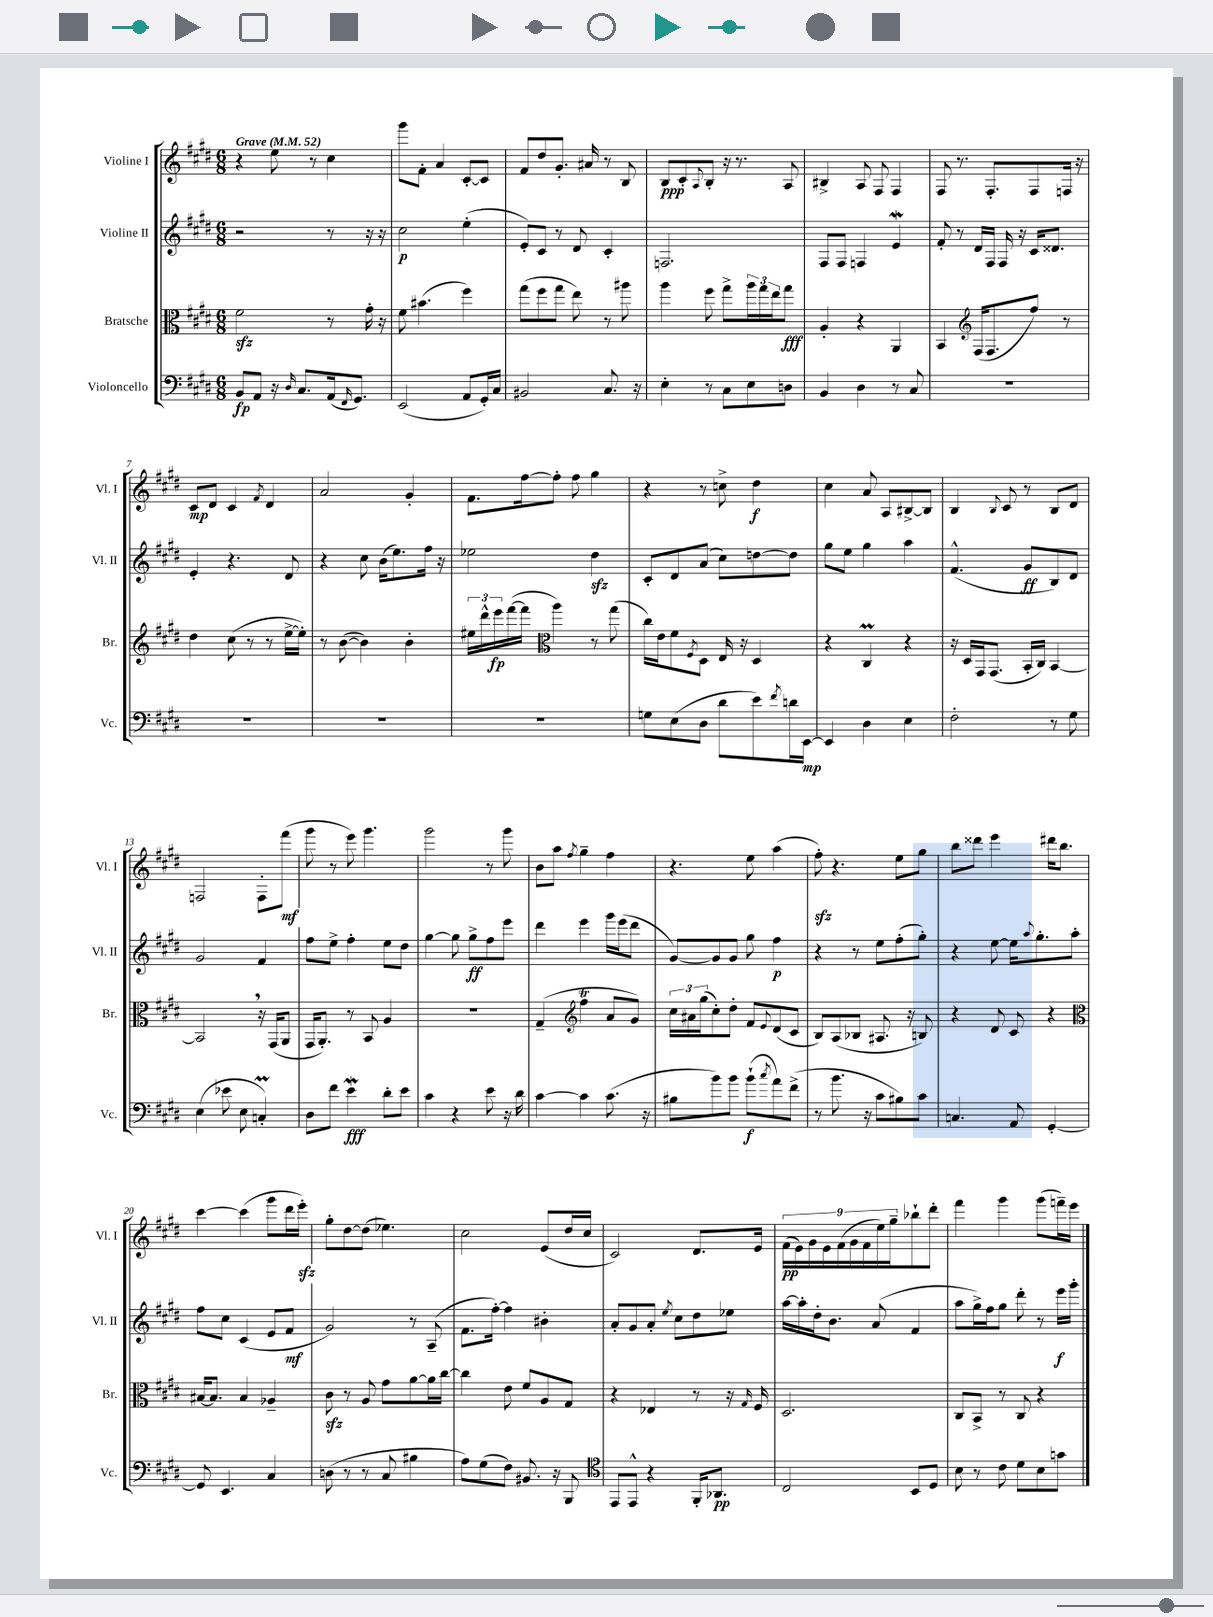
<<
\new StaffGroup <<
\new Staff = "s0" \with { instrumentName = "Violine I" shortInstrumentName = "Vl. I" } {
    \clef treble \key e \major \numericTimeSignature \time 6/8 \tempo "Grave" 4 = 52
    r4 e''8 r8 cis''4 |
    gis'''8 fis'8-. a'4 cis'8~-. cis'8 |
    fis'8 dis''8 gis'8.-. ais'16 r8 b8 |
    b8\ppp cis'8-. \appoggiatura { a8 } b8-. r16 r8. a8 |
    bis4-> a8 fis8 fis4 |
    fis8 r8. fis8.-. fis8 f16 r16 |
    cis'8\mp dis'8 cis'4 \acciaccatura { fis'8 } dis'4 |
    a'2 gis'4-. |
    fis'8. fis''16~ fis''8-. fis''8 gis''4 |
    r4 r8 c''8-> dis''4\f |
    cis''4 a'8 a8 bis8~-> bis8 |
    b4 \appoggiatura { b8 } cis'8 r8 b8 dis'8 |
    f2 f8-. fis'''8\mf( |
    gis'''8 r8 e'''8) gis'''4. |
    gis'''2 r8 gis'''8 |
    b'8 a''8 \acciaccatura { fis''8 } gis''4-- fis''4 |
    r4. e''8 a''4( |
    fis''8-.\sfz) r4. e''8 gis''8 |
    b''8 disis'''8 e'''4 dis'''16 b''8. |
    cis'''4~ cis'''4( gis'''8 dis'''16 e'''16-.\sfz) |
    gis''8-. dis''8~ dis''8( ees''4.) |
    cis''2 e'8( dis''16 cis''16 |
    cis'2) dis'8. e'16 |
    \tuplet 9/8 { fis'16\pp( e'16) gis'16 e'16 fis'16( gis'16 fis'16 e''16) gis''16-- } bes''8-! dis'''8-. |
    fis'''4 gis'''4 gis'''8( f'''16--) e'''16 \bar "|." |
}
\new Staff = "s1" \with { instrumentName = "Violine II" shortInstrumentName = "Vl. II" } {
    \clef treble \key e \major \numericTimeSignature \time 6/8
    r2 r8 r16 r16 |
    cis''2\p e''4-.( |
    e'8-.) cis'8 r8 dis'8 cis'4-. |
    f2. |
    fis8 fis8 f4 e'4\mordent |
    fis'8-. r8 dis'16 fis16 fis16 r16 cis'16 disis'8. |
    e'4-. r4. dis'8 |
    r4 cis''8 b'16( e''8.) fis''16 r16 |
    ees''2 dis''4\sfz |
    cis'8-. dis'8 a'8( cis''8) d''8~ d''8 |
    gis''8 e''8 gis''4 a''4 |
    fis'4.-^( gis'8\ff b8) dis'8 |
    gis'2 fis'4 |
    fis''8 e''8-> fis''4-. e''8 dis''8 |
    gis''4~ gis''8 gis''8->\ff fis''8 e'''8 |
    dis'''4 e'''4 gis'''16 e'''16( dis'''8 |
    gis'8~) gis'8 gis'8 gis''8 fis''4\p |
    r4 r8 e''8 fis''8-.( gis''8-.) |
    r4 e''8~ e''16 \appoggiatura { a''8 } gis''8.-. a''8-. |
    fis''8 cis''8 cis'4( e'8 fis'8\mf |
    gis'2) r8 a8--( |
    fis'8. fis''16~-.) fis''4 bis'4-. |
    a'8-. gis'8 a'8-. \acciaccatura { e''8 } cis''8 dis''8 ees''8 |
    a''16~ a''16-. dis''16-. b'8. a'8( fis'4 |
    a''8 gis''16->) fis''16 gis''8 dis'''8-. r8 e'''16\f gis'''16-. \bar "|." |
}
\new Staff = "s2" \with { instrumentName = "Bratsche" shortInstrumentName = "Br." } {
    \clef alto \key e \major \numericTimeSignature \time 6/8
    fis'2\sfz r8 gis'16-. r16 |
    fis'8 bis'4.( fis''4) |
    gis''8( fis''8 gis''8 e''8) r8 ais''8 |
    a''4 fis''8 gis''8-> \tuplet 3/2 { a''16 gis''16 e''16 } gis''8\fff |
    a4-. r4 a,4 |
    b,4 \clef treble fis16( fis8. fis''8) r8 |
    dis''4 cis''8( r8 r8 e''16~-> e''16-.) |
    r8 b'8~( b'4) b'4-. |
    \tuplet 3/2 { eis''16 dis'''16-^ e'''16\fp } fis'''16~( fis'''16 \clef alto a''4) r8 gis''8( |
    cis''16) e'16 fis'8 \acciaccatura { fis8 } dis8 e16 r16 dis4 |
    r4 cis4\prall r4 |
    r16 dis16 gis,16 gis,8.( b,16-. cis16) b,4~ |
    b,2 \breathe r16 gis,16( a,8 |
    gis,16 a,8.-.) r8 b,8 a4 |
    R2. |
    gis4--( \clef treble fis''4\trill a'8 gis'8) |
    \tuplet 3/2 { cis''16 ais'16 gis''16( } cis''8-.) dis''8-. fis'8 \appoggiatura { e'8 } dis'8( cis'8 |
    b8) a8( bes8 ais8. r16 b8) |
    r4 dis'8 cis'8 r4 |
    \clef alto bis16~ bis8. bis4 aes4-- |
    cis'8\sfz r8 a8 gis'8 a'8~ a'16 cis''16~ |
    cis''4 e'8 fis'8 a8 gis8 |
    r4 ees4 r8 r16 \grace { gis16 } fis16 |
    dis2. |
    cis8 b,8-> r8 cis8 r4 \bar "|." |
}
\new Staff = "s3" \with { instrumentName = "Violoncello" shortInstrumentName = "Vc." } {
    \clef bass \key e \major \numericTimeSignature \time 6/8
    b,8\fp a,8 r16 \grace { dis16 } cis8. a,16( \grace { fis,16 } gis,8.) |
    e,2( a,8 gis,16-.) cis16 |
    bis,2 cis8. r16 |
    e4-. r8 cis8 e8 d8 |
    b,4 dis4 r8 cis8 |
    R2. |
    R2. |
    R2. |
    R2. |
    g8 e8( dis8 dis'8 e'8) \acciaccatura { fis'8 } d'16 e,16~\mp |
    e,4 dis4 e4 |
    fis2-. r8 gis8 |
    e4( ees'8 e8 c4-.\prall) |
    dis8 fis'8 e'4\mordent\fff dis'8-. e'8 |
    cis'4 r4 e'8 r16 dis'16 |
    cis'4~ cis'4 cis'8.( r16 |
    bis8 b'8) b'8 b'8-!\f( \acciaccatura { cis''8 } a'8) fis'8->( |
    r8 b'8. r16 cis'8 bis8) cis'8 |
    c4. a,8 gis,4~-. |
    gis,8 e,4. cis4 |
    d8( r8 r8 cis8 bis4 |
    a8) gis8( fis8) bis,8. r16 b,,8 |
    \clef tenor e,8 e,8-^ r4 fis,16-. aes,8.\pp |
    cis2 b,8 dis8 |
    b8 r8 cis'8 dis'8 b8 g'8 \bar "|." |
}
>>
>>
